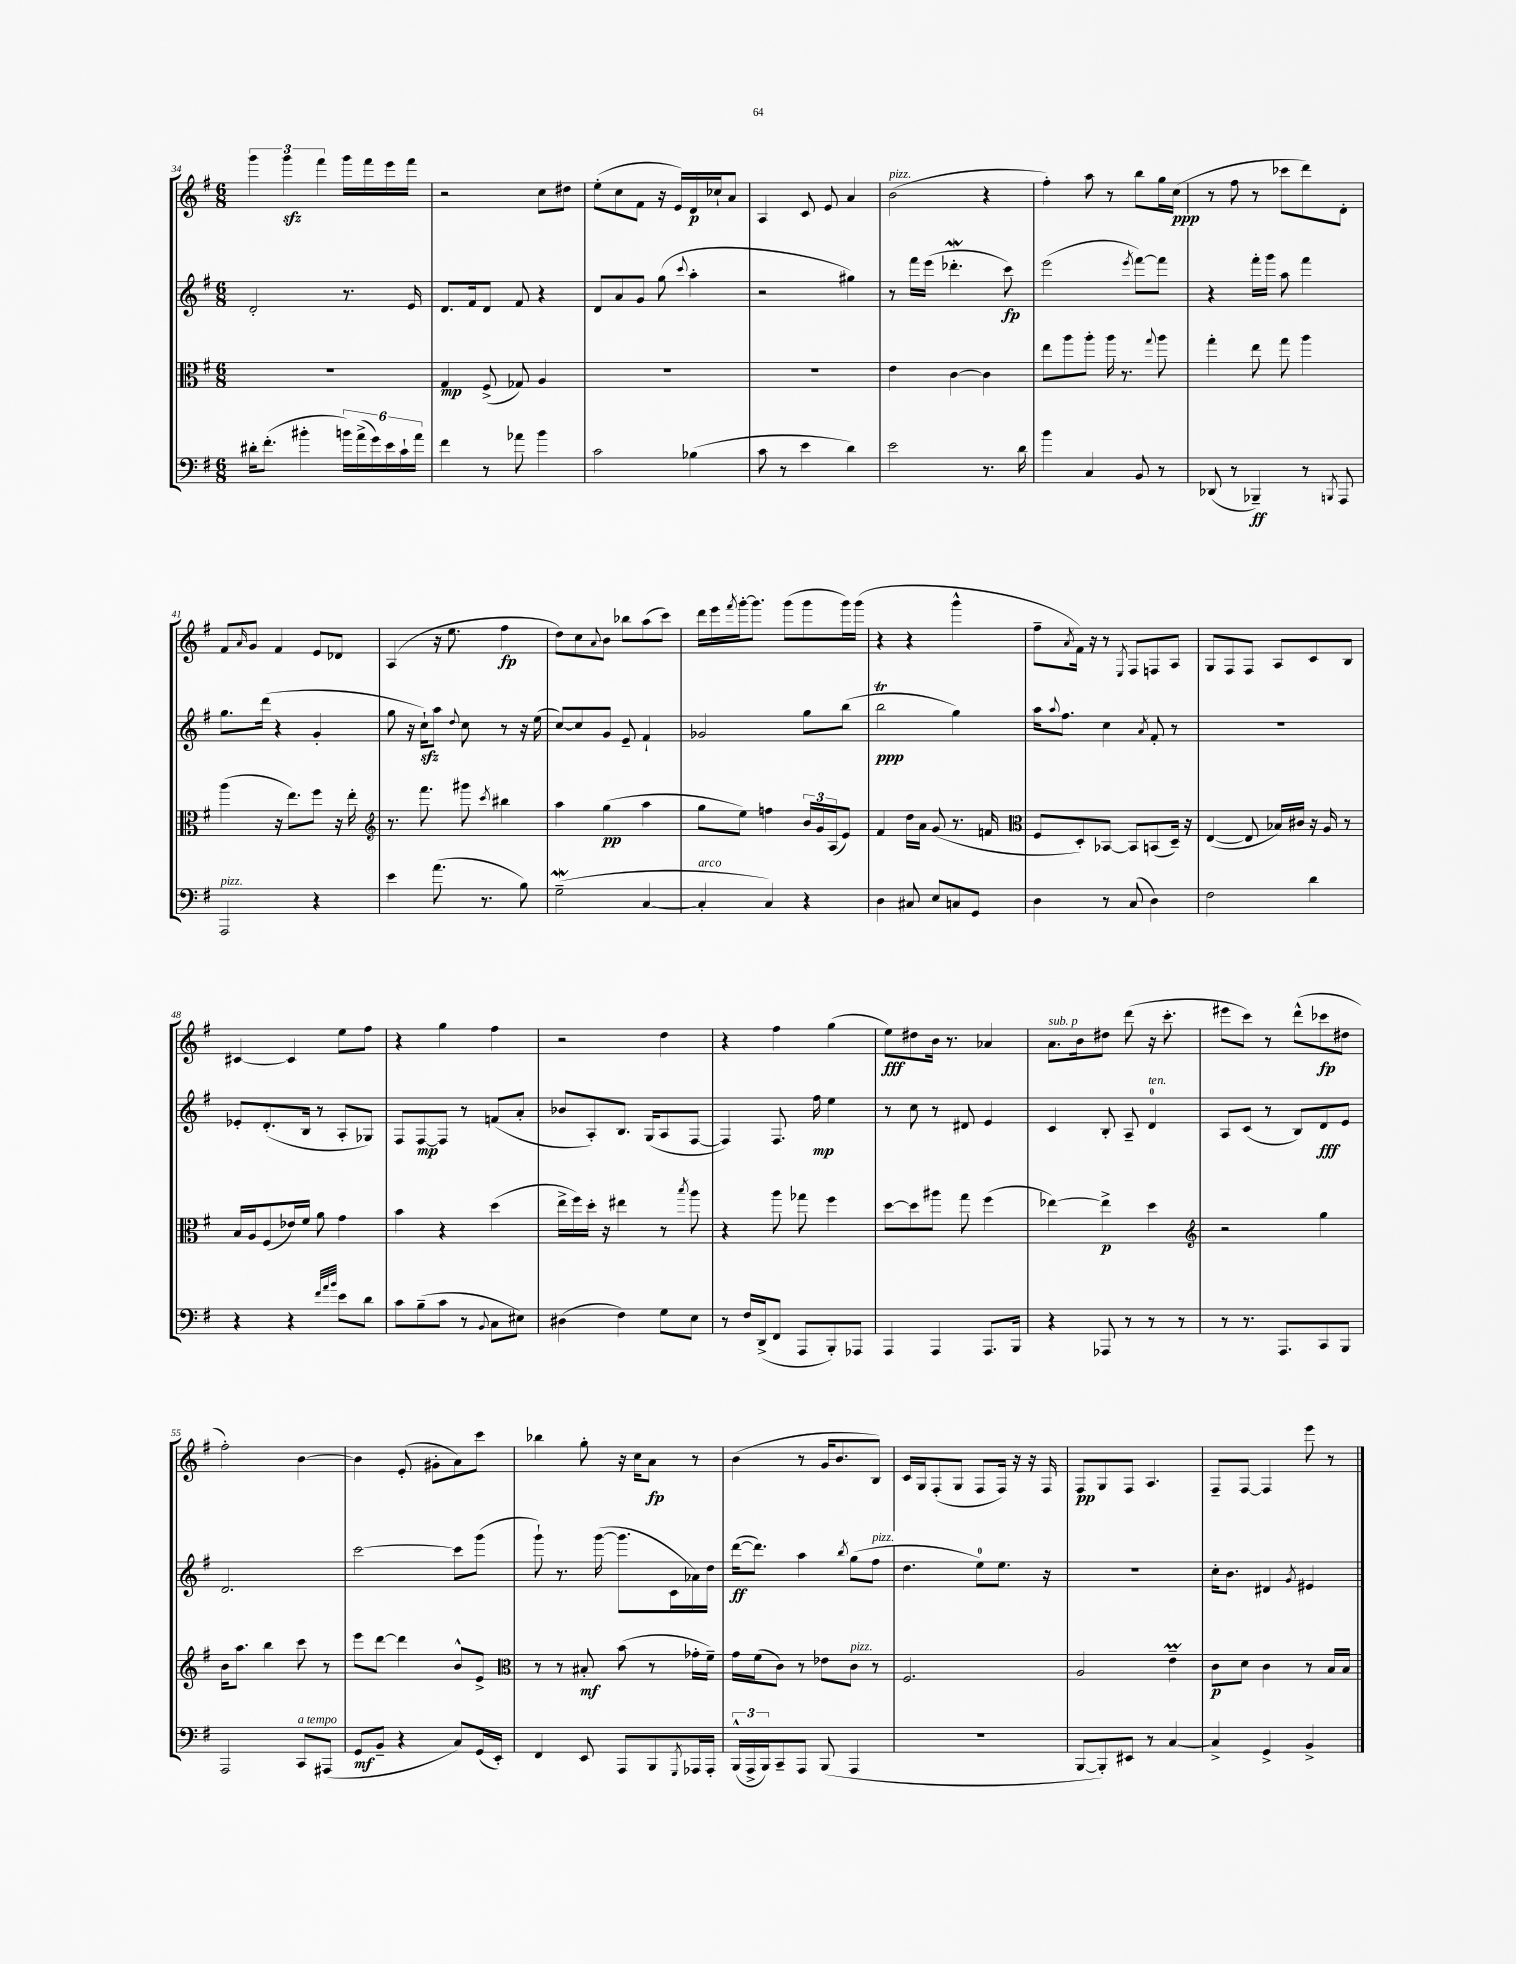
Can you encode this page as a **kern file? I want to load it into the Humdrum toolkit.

**kern	**kern	**kern	**kern
*staff4	*staff3	*staff2	*staff1
*clefF4	*clefC3	*clefG2	*clefG2
*k[f#]	*k[f#]	*k[f#]	*k[f#]
*M6/8	*M6/8	*M6/8	*M6/8
16d#'\LK	2.r	2d'/	6ggg\
(8.f#'\J	.	.	.
.	.	.	6ggg\
4b#'\	.	.	.
.	.	.	6fff#\
24b\LL)	.	8.r	16ggg\LL
(24a^\	.	.	.
.	.	.	16fff#\
24g\)	.	.	.
24e\	.	.	16eee\
24c`\	.	.	.
.	.	16e/	16fff#\JJ
24a\JJ	.	.	.
=	=	=	=
4f#\	4G/	8.d/L	2r
.	.	16f#/k	.
8r	(8F#^/	8d/J	.
8a-\	8G-/)	8f#/	.
4b\	4A/	4r	8cc\L
.	.	.	8dd#\J
=	=	=	=
2c\	2.r	8d/L	(8ee'\L
.	.	8a/	8cc\
.	.	8g/J	8f#\J
.	.	(8gg\	16r
.	.	.	16e/LL)
.	.	8qqccc/	.
(4B-\	.	4aa'\	16d/
.	.	.	16cc-`/J
.	.	.	8a/J
=	=	=	=
8c\	2.r	2r	4A/
8r	.	.	.
4e\	.	.	8c/
.	.	.	8e/
4d\)	.	4gg#\)	4a/
=	=	=	=
2e\	4e\	8r	(2b\
.	.	16fff#\LL	.
.	.	(16eee\JJ	.
.	[4c\	4.ddd-'\	.
8.r	4c\]	.	4r
.	.	8ccc\)	.
16d\	.	.	.
=	=	=	=
4b\	8ee\L	(2eee\	4ff#'\)
.	8aa\	.	.
4C/	8aa'\J	.	8aa\
.	16aa\	.	8r
.	8.r	.	.
.	.	8qeee/	.
8BB/	.	[8fff#\L)	8bb\L
.	8qqgg/	.	.
8r	8aa\	8fff#\]J	16gg\L
.	.	.	(16cc\JJ
=	=	=	=
(8DD-/	4gg'\	4r	8r
8r	.	.	8ff#\
4BBB-~/)	8ee\	16fff#'\LL	8r
.	.	16ggg\JJ	.
.	8gg\	8aa\	8ccc-\L
8r	4aa\	4fff#\	8ddd\)
8qBBB/	.	.	.
8AAA/	.	.	8d'\J
=	=	=	=
2AAA/	(4aa\	8.gg\L	8f#/L
.	.	.	16qqa/
.	.	.	8g/J
.	.	(16ddd\Jk	.
.	16r	4r	4f#/
.	8.ee\L)	.	.
4r	8ff#\J	4g'/	8e/L
.	16r	.	8d-/J
.	16ee'\	.	.
=	=	=	=
*	*clefG2	*	*
4e\	8.r	8gg\	(4A/
.	.	16r	.
.	8.fff#\	16cc`\LK)	.
(8.a\	.	8aa\J	16r
.	.	.	8.ee\
.	.	8qqdd/	.
.	8ggg#\	8cc\	.
8.r	.	.	.
.	8qccc/	.	.
.	4bb#\	8r	4ff#\
8B\)	.	16r	.
.	.	(16ee\	.
=	=	=	=
(2G~\	4aa\	[8cc/L)	8dd\L)
.	.	8cc/]	8cc\
.	.	.	8qqa/
.	(4gg\	8g/J	8b\J
.	.	8e~/	8bb-\L
[4C/	4aa\	4f#`/	(8aa\
.	.	.	8ccc\J)
=	=	=	=
4C'/]	8gg\L	2g-/	16ddd\LL
.	.	.	16eee\
.	.	.	8qfff#/
.	8ee\J)	.	[16ggg'\J
.	.	.	8.ggg\]J
4C/)	4ff\	.	.
.	.	.	(8ggg\L
4r	24b/LL	8gg\L	8ggg\
.	24g/	.	.
.	(24A/J	.	.
.	8e/J)	(8bb\J	16ggg\L)
.	.	.	(16ggg\JJ
=	=	=	=
4D\	4f#/	2bb\	4r
8C#/	16dd\LL	.	4r
.	16a\JJ	.	.
8E/L	(8g/	.	.
8C/	8.r	4gg\)	4ggg^^\
8GG/J	.	.	.
.	16f/	.	.
=	=	=	=
*	*clefC3	*	*
4D\	8F#/L	16aa\LK	8ff#~\L
.	.	8qqaa/	.
.	.	8.ff#\J	.
.	.	.	8qa/
.	8D'/)	.	16f#\Jk)
.	.	.	16r
8r	[8BB-/J	4cc\	8r
.	.	.	8qE/
(8C/	8BB-/]L	.	8F#/L
.	.	8qa/	.
4D\)	(8BB/	8f#'/	8F/
.	16D~/Jk)	8r	8A/J
.	16r	.	.
=	=	=	=
2F#\	([4E/	2.r	8G/L
.	.	.	8F#/
.	8E/]	.	8F#/J
.	16B-/LL)	.	8A/L
.	16c#/JJ	.	.
4d\	16r	.	8c/
.	16A/	.	.
.	8r	.	8B/J
=	=	=	=
4r	16B/LL	8e-'/L	[4c#/
.	16A/J	.	.
.	(8F#/	(8.d'/	.
4r	16e-/L)	.	4c#/]
.	16f#/JJ	16B/Jk	.
.	8a\	8r	.
32qqf#/LLL	.	.	.
32qqa/	.	.	.
32qqb/JJJ	.	.	.
8e\L	4g\	8A'/L	8ee\L
8d\J	.	8G-/J)	8ff#\J
=	=	=	=
8c\L	4b\	8F#/L	4r
(8B~\	.	[8F#/	.
8c\J	4r	8F#/]J	4gg\
8r	.	8r	.
8qqBB/	.	.	.
8C\L	(4dd\	(8f/L	4ff#\
8E#\J)	.	8a'/J	.
=	=	=	=
(4D#\	16ee^\LL	8b-/L	2r
.	16ff#\)	.	.
.	16dd'\JJ	8A'/)	.
.	16r	.	.
4F#\)	4ee#\	8.B/J	.
.	.	(16G/LK	.
8G\L	8r	8A/	4dd\
.	8qbb/	.	.
8E\J	8aa\	[8F#/J	.
=	=	=	=
8r	4r	4F#/])	4r
16F#/LL	.	.	.
(16DD^/J	.	.	.
8FF#/J	8aa\	8.F#/	4ff#\
8AAA/L	8gg-\	.	.
.	.	16ff#\	.
8BBB'/)	4ff#\	4ee\	(4gg\
8AAA-/J	.	.	.
=	=	=	=
4AAA/	[8dd\L	8r	8ee\L)
.	8dd\]	8cc\	8dd#\
4AAA/	8aa#\J	8r	16b\Jk
.	.	.	8.r
.	8gg\	8d#/	.
8.AAA/L	(4ff#\	4e/	4a-/
16BBB/Jk	.	.	.
=	=	=	=
4r	[4ee-\)	4c/	8.a\L
.	.	.	16b\k
8AAA-/	4ee-^\]	8B'/	8dd#\J
8r	.	8A~/	(8ddd\
8r	4dd\	4d/	16r
.	.	.	8.ccc'\
8r	.	.	.
=	=	=	=
*	*clefG2	*	*
8r	2r	8A/L	8eee#\L
8.r	.	(8c/J	8ccc\J)
.	.	8r	8r
8.AAA/L	.	.	.
.	.	8B/L)	(8ddd^^\L
8CC/	4gg\	8d/	8ccc-\
8BBB/J	.	8e/J	8dd#\J
=	=	=	=
2AAA/	16b\LK	2.d/	2ff#'\)
.	8.aa\J	.	.
.	4bb\	.	.
8CC/L	8ccc\	.	[4b\
(8AAA#/J	8r	.	.
=	=	=	=
8GG/L	8eee\L	[2ccc\	4b\]
8BB~/J	[8ddd\J	.	.
4r	4ddd\]	.	(8e'/
.	.	.	8g#'\L
8C/L)	8b^^/L	8ccc\]L	8a\)
(16GG/L	8e^/J	(8ggg\J	8ccc\J
16EE'/JJ)	.	.	.
=	=	=	=
*	*clefC3	*	*
4FF#/	8r	8ggg`\)	4bb-\
.	8r	8.r	.
8EE/	8B#'/	.	8gg'\
.	.	([16ggg\	.
8AAA/L	(8b\	8.ggg\]L	16r
.	.	.	16cc\LK
8BBB/	8r	.	8a\J
.	.	16c\L	.
8qGGG/	.	.	.
16AAA-/L	16g-'\LL	16a-\)	8r
16AAA-'/JJ	16f#~\JJ)	16dd\JJ	.
=	=	=	=
(24BBB^^/LL	16g\LL	([16ddd\LK	(4b\
24AAA^/	.	.	.
.	(16f#\J	8.ddd\]J)	.
24BBB/J)	.	.	.
8CC~/	8c\J)	.	.
8AAA/J	8r	4aa\	8r
(8BBB/	8e-\L	.	16g/LK
.	.	.	8.b/
.	.	8qbb/	.
4AAA/	8c\J	(8gg\L	.
.	8r	8ff#\J	8B/J)
=	=	=	=
2.r	2.F#/	4.dd\	16c/LL
.	.	.	16G/J
.	.	.	(8F#'/
.	.	.	8G/J
.	.	8ee\L)	8F#/L
.	.	8.ee\J	16F#/Jk)
.	.	.	16r
.	.	.	16r
.	.	16r	16F#/
=	=	=	=
[8BBB/L	2A/	2.r	8F#/L
8BBB'/])	.	.	8G/
8EE#/J	.	.	8F#/J
8r	.	.	4.A/
[4C/	4e~\	.	.
=	=	=	=
4C^/]	8c\L	16cc'\LK	8F#~/L
.	.	8.b\J	.
.	8d\J	.	[8F#/J
4GG^/	4c\	4d#/	4F#/]
.	.	8qg/	.
4BB^/	8r	4e#/	8eee\
.	16B/LL	.	8r
.	16B/JJ	.	.
==	==	==	==
*-	*-	*-	*-
